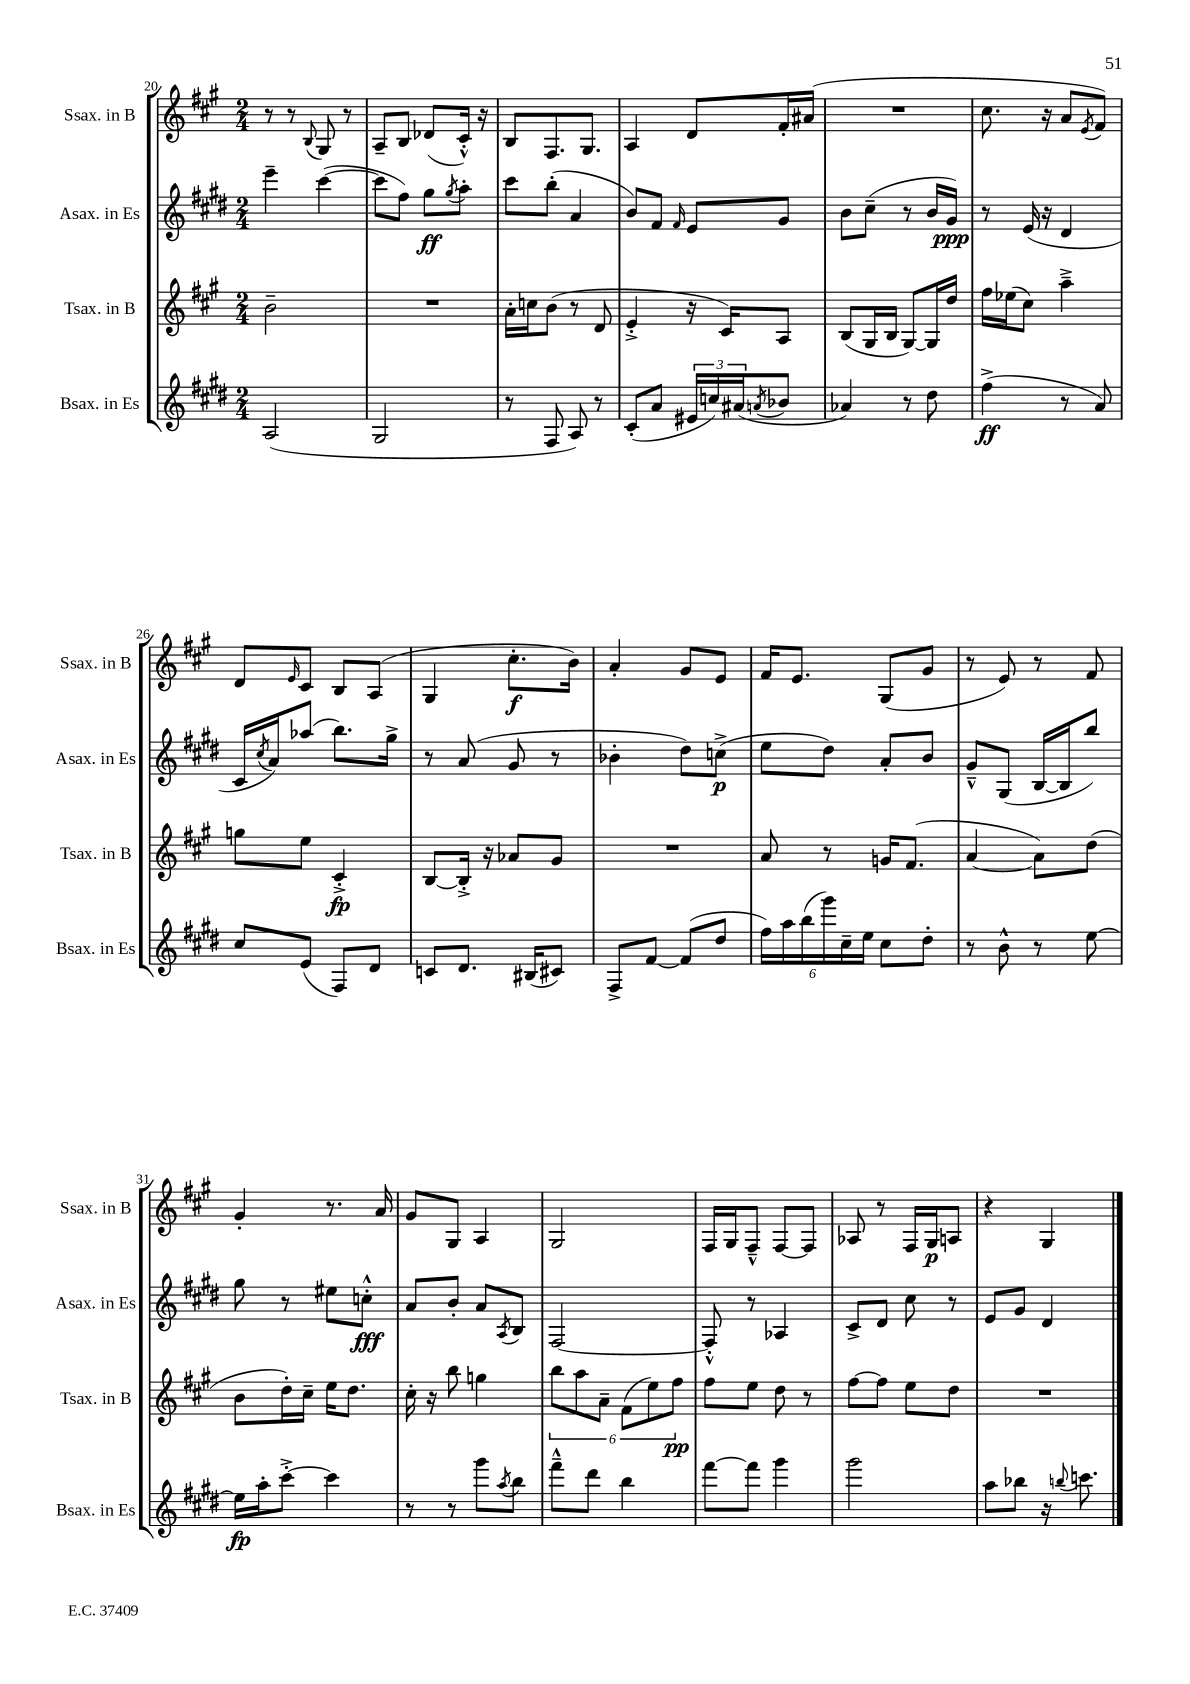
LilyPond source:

<<
\new StaffGroup <<
\new Staff = "s0" \with { instrumentName = "Ssax. in B" shortInstrumentName = "Ssax. in B" } {
    \clef treble \key a \major \numericTimeSignature \time 2/4
    r8 r8 \appoggiatura { b8 } gis8 r8 |
    a8-- b8 des'8( cis'16-.-^) r16 |
    b8 fis8. gis8. |
    a4 d'8 fis'16-. ais'16( |
    R2 |
    cis''8. r16 a'8 \acciaccatura { e'8 } fis'8) |
    d'8 \grace { e'16 } cis'8 b8 a8( |
    gis4 cis''8.-.\f b'16) |
    a'4-. gis'8 e'8 |
    fis'16 e'8. gis8( gis'8 |
    r8 e'8) r8 fis'8 |
    gis'4-. r8. a'16 |
    gis'8 gis8 a4 |
    gis2 |
    fis16 gis16 fis8---^ fis8~ fis8 |
    aes8 r8 fis16 gis16\p a8 |
    r4 gis4 \bar "|." |
}
\new Staff = "s1" \with { instrumentName = "Asax. in Es" shortInstrumentName = "Asax. in Es" } {
    \clef treble \key e \major \numericTimeSignature \time 2/4
    e'''4-- cis'''4~( |
    cis'''8 fis''8) gis''8\ff \acciaccatura { gis''8 } a''8-. |
    cis'''8 b''8-.( a'4 |
    b'8) fis'8 \grace { fis'16 } e'8 gis'8 |
    b'8 cis''8--( r8 b'16 gis'16\ppp) |
    r8 e'16( r16 dis'4 |
    cis'16 \acciaccatura { cis''8 } a'16) aes''8( b''8.) gis''16-> |
    r8 a'8( gis'8 r8 |
    bes'4-. dis''8) c''8->\p( |
    e''8 dis''8) a'8-. b'8 |
    gis'8---^ gis8( b16~ b16 b''8) |
    gis''8 r8 eis''8 c''8-.-^\fff |
    a'8 b'8-. a'8 \acciaccatura { a8 } b8 |
    fis2~ |
    fis8-.-^ r8 aes4 |
    cis'8-> dis'8 cis''8 r8 |
    e'8 gis'8 dis'4 \bar "|." |
}
\new Staff = "s2" \with { instrumentName = "Tsax. in B" shortInstrumentName = "Tsax. in B" } {
    \clef treble \key a \major \numericTimeSignature \time 2/4
    b'2-- |
    R2 |
    a'16-. c''16 b'8( r8 d'8 |
    e'4-.-> r16 cis'16) a8 |
    b8( gis16 b16 gis8~) gis16 d''16 |
    fis''16 ees''16( cis''8) a''4---> |
    g''8 e''8 cis'4-.->\fp |
    b8~ b16-.-> r16 aes'8 gis'8 |
    R2 |
    a'8 r8 g'16 fis'8.( |
    a'4~ a'8) d''8( |
    b'8 d''16-.) cis''16-- e''16 d''8. |
    cis''16-. r16 b''8 g''4 |
    \tuplet 6/4 { b''8 a''8 a'8-- fis'8( e''8) fis''8\pp } |
    fis''8 e''8 d''8 r8 |
    fis''8~ fis''8 e''8 d''8 |
    R2 \bar "|." |
}
\new Staff = "s3" \with { instrumentName = "Bsax. in Es" shortInstrumentName = "Bsax. in Es" } {
    \clef treble \key e \major \numericTimeSignature \time 2/4
    a2( |
    gis2 |
    r8 fis8 a8) r8 |
    cis'8-.( a'8 \tuplet 3/2 { eis'16 c''16) ais'16( } \acciaccatura { a'8 } bes'8 |
    aes'4) r8 dis''8 |
    fis''4->\ff( r8 a'8) |
    cis''8 e'8( fis8) dis'8 |
    c'8 dis'8. bis16( cis'8) |
    fis8-> fis'8~ fis'8( dis''8 |
    \tuplet 6/4 { fis''16) a''16 b''16( gis'''16) cis''16-- e''16 } cis''8 dis''8-. |
    r8 b'8-^ r8 e''8~ |
    e''16\fp a''16-. cis'''8~-.-> cis'''4 |
    r8 r8 gis'''8 \acciaccatura { a''8 } b''8 |
    fis'''8---^ dis'''8 b''4 |
    fis'''8~ fis'''8 gis'''4 |
    gis'''2 |
    a''8 bes''8 r16 \appoggiatura { b''8 } c'''8. \bar "|." |
}
>>
>>
\layout { \context { \Score currentBarNumber = #20 } }
